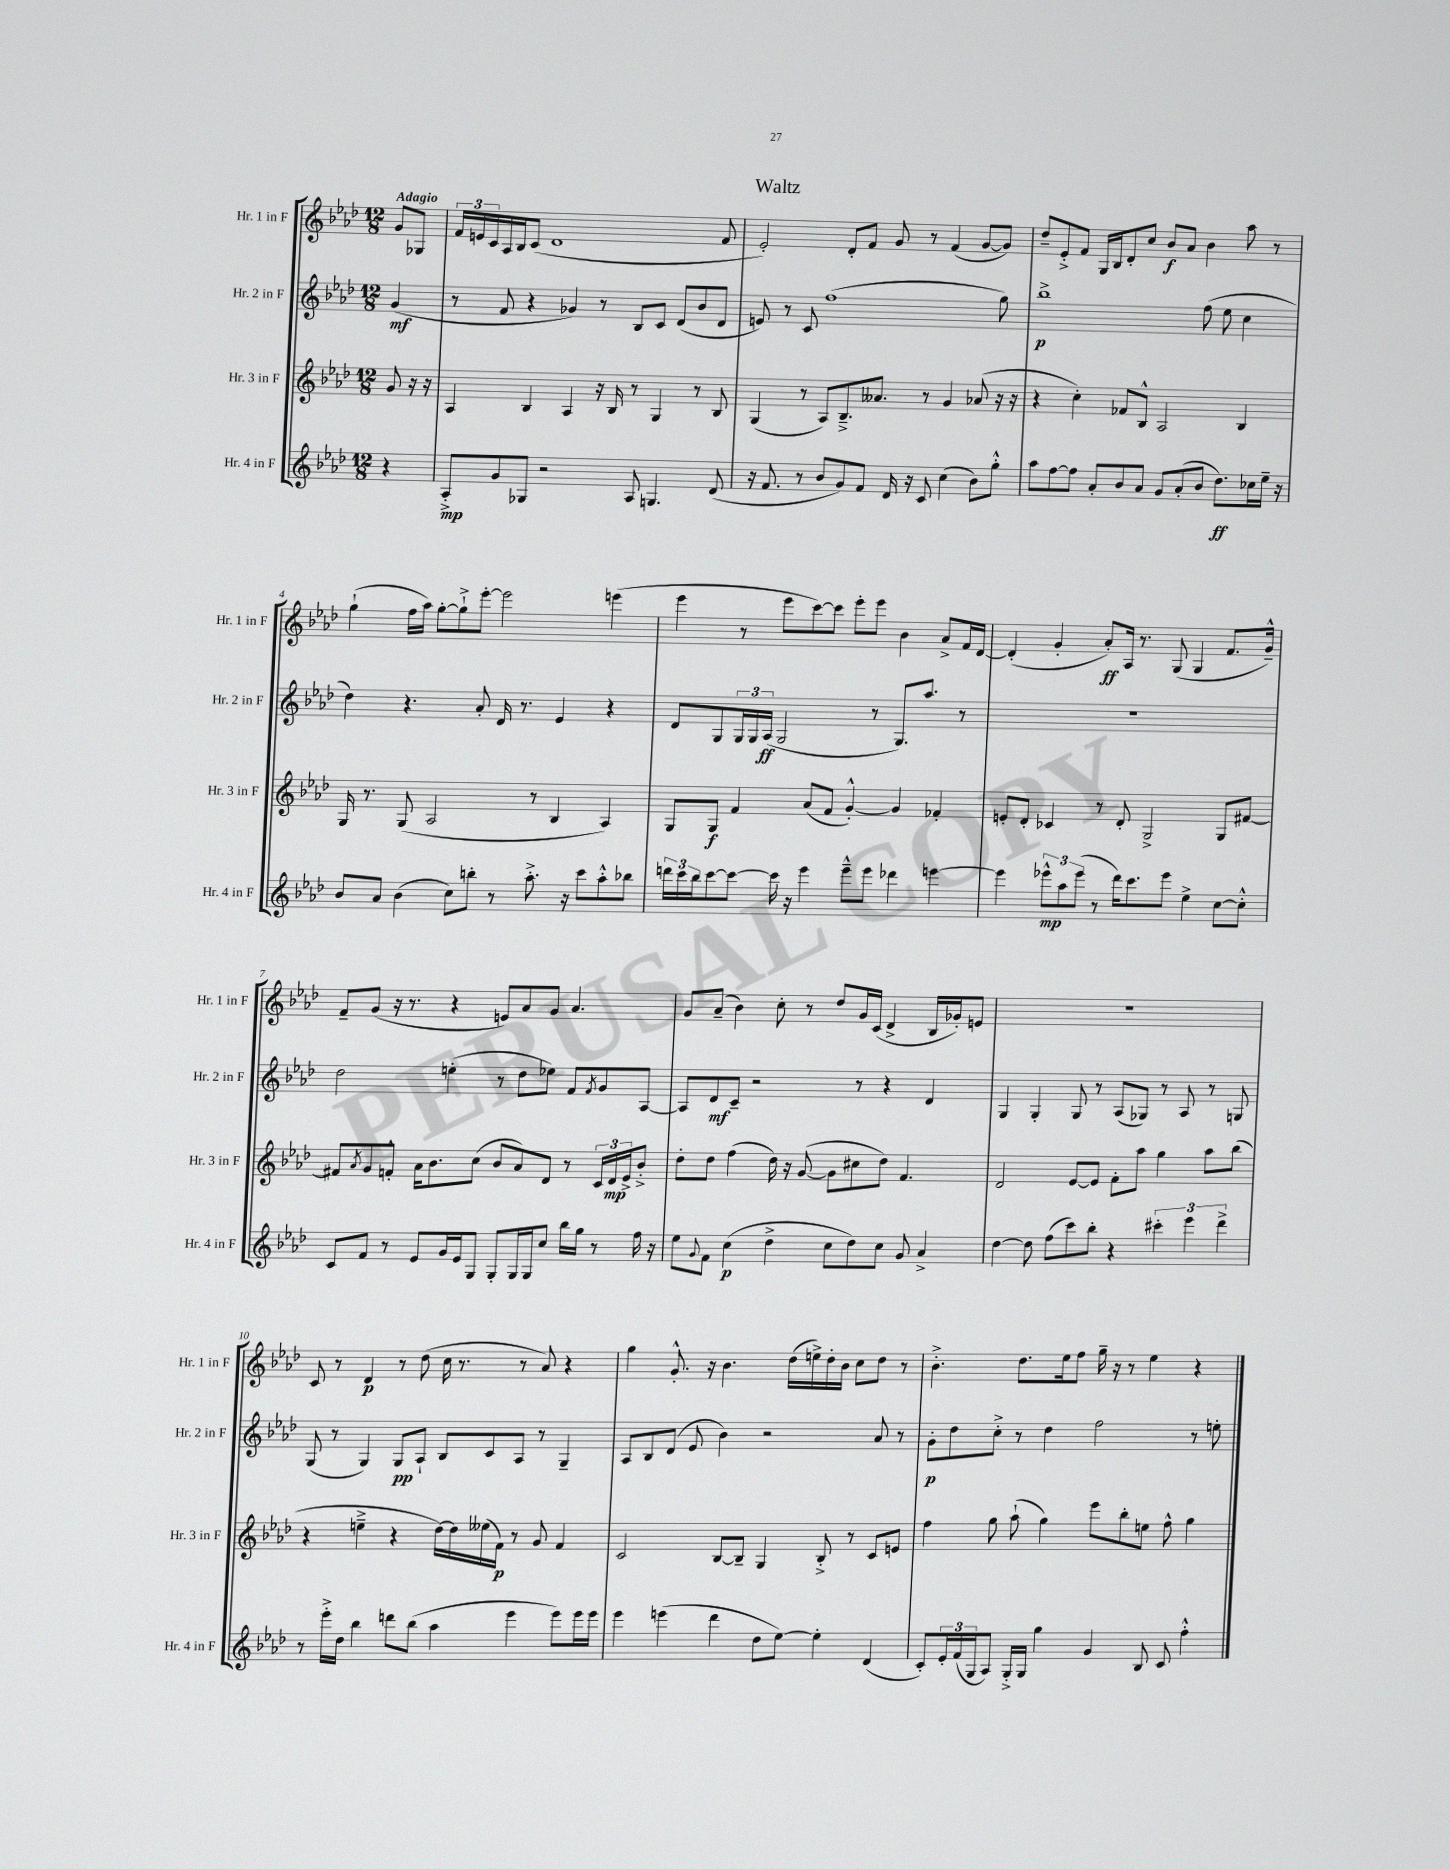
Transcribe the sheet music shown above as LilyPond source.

\header { title = "Waltz" }
<<
\new StaffGroup <<
\new Staff = "s0" \with { instrumentName = "Hr. 1 in F" shortInstrumentName = "Hr. 1 in F" } {
    \clef treble \key aes \major \numericTimeSignature \time 12/8 \partial 4 \tempo "Adagio"
    g'8 ges8 |
    \tuplet 3/2 { f'16 e'16 c'16 } aes16 bes16 c'8( des'1 f'8 |
    ees'2-.) des'8-. f'8 g'8 r8 f'4( g'8~ g'8) |
    des''8-- ees'8-.-> f'8 g16 bes16 des'8-. c''8 bes'8\f aes'8 bes'4 aes''8 r8 |
    g''4-!( f''16 aes''16) g''8~-. g''8-!-> ees'''8~-. ees'''2 e'''4( |
    ees'''4 r8 ees'''8 c'''8~) c'''8 ees'''8-. ees'''8 bes'4 aes'8-> f'16 des'16~ |
    des'4-.( g'4-. aes'8-.\ff) aes16 r8. g8( g4 f'8. g'16---^) |
    f'8-- g'8( r16 r8. r4 e'8) aes'8 g'8 aes'4. |
    g'8 aes'8--( bes'4) c''8-. r8 des''8 g'16 c'16( des'4-> bes16 ges'16-.) e'8 |
    R1. |
    c'8 r8 des'4\p r8 des''8( c''16 r8. r8 aes'8) r4 |
    g''4 g'8.-.-^ r16 bes'4. des''16( e''16->) des''16-. bes'16 c''8 des''8 r8 |
    bes'4.-.-> des''8. ees''16 f''8 g''16-- r16 r8 ees''4 r4 \bar "|." |
}
\new Staff = "s1" \with { instrumentName = "Hr. 2 in F" shortInstrumentName = "Hr. 2 in F" } {
    \clef treble \key aes \major \numericTimeSignature \time 12/8 \partial 4
    g'4\mf( |
    r8 f'8 r4 ges'4) r8 bes8 c'8 des'8( bes'8 des'8 |
    e'8) r8 c'8 f''1( g''8) |
    bes''1->\p f''8( ees''8 c''4 |
    des''4) r4. aes'8-. des'16 r8. ees'4 r4 |
    des'8 g8 \tuplet 3/2 { g16 g16 aes16\ff( } g2 r8 g8.) aes''8. r8 |
    R1. |
    des''2 e''4-.( r8 des''8 ees''8) f'8 \acciaccatura { f'8 } g'8 aes8~ |
    aes8 des'8\mf c'8-- r2 r8 r4 des'4 |
    g4 g4-. g8 r8 aes8( ges8) r8 aes8 r8 g8 |
    g8( r8 g4) g8\pp aes8-! bes8 c'8 aes8 r8 g4-- |
    aes8 bes8 des'8( ees'8 bes'4) r2 aes'8 r8 |
    g'8-.\p des''8 c''8-.-> r8 des''4 f''2 r8 e''8-. \bar "|." |
}
\new Staff = "s2" \with { instrumentName = "Hr. 3 in F" shortInstrumentName = "Hr. 3 in F" } {
    \clef treble \key aes \major \numericTimeSignature \time 12/8 \partial 4
    g'8 r16 r16 |
    aes4 bes4 aes4 r16 bes16 r8 g4 r8 bes8 |
    g4( r8 aes8) bes8.---> aeses'8. r8 g'4 aes'8( r16 r16 |
    r4 c''4-.) fes'8 bes8-^ aes2 bes4 |
    g16 r8. g8( aes2 r8 bes4 aes4) |
    g8 g8\f f'4 aes'8( f'8 g'4~-.-^) g'4 fes'4-. |
    e'8-. des'8-. ces'4 r8 des'8-. g2-> g8 fis'8~ |
    fis'8 \acciaccatura { aes'8 } g'8 f'8-.-^ aes'16 bes'8. c''8( bes'8 aes'8) des'8 r8 \tuplet 3/2 { c'16 des'16\mp ees'16-> } bes'8-.-> |
    des''8-. des''8 f''4( des''16) r16 g'8~( g'8 cis''8 des''8) f'4. |
    des'2 ees'8~ ees'8 f'8-. aes''8 g''4 aes''8 bes''8( |
    r4 e''4---> r4 des''16~) des''16 eeses''16( f'16\p) r8 g'8 f'4 |
    c'2 bes8~ bes8-- g4 bes8-.-> r8 c'8 e'8 |
    f''4 g''8 aes''8-!( g''4) ees'''8 bes''8-. e''8 f''8-^ g''4 \bar "|." |
}
\new Staff = "s3" \with { instrumentName = "Hr. 4 in F" shortInstrumentName = "Hr. 4 in F" } {
    \clef treble \key aes \major \numericTimeSignature \time 12/8 \partial 4
    r4 |
    aes8-.->\mp g'8 ges8 r2 aes8 g4. des'8( |
    r16 f'8. r8 bes'8 g'8) f'8 des'16 r16 c'8 c''4( bes'8) g''8-.-^ |
    aes''8 f''8~ f''8 aes'8-. bes'8 aes'8 g'8 aes'8-.( bes'8 des''8.\ff) ces''16 ees''16-- r16 |
    bes'8 aes'8 bes'4( c''8) b''8-. r8 aes''8.-.-> r16 c'''8 aes''8-.-^ bes''8 |
    \tuplet 3/2 { d'''16 c'''16 bes''16 } c'''8~ c'''8~ c'''16 r16 ees'''4 ees'''8---^ ees'''8 des'''4 e'''4~ |
    e'''4 \tuplet 3/2 { ees'''8-^\mp aes''8 ees'''8( } r8 des'''16) c'''8. ees'''8 ees''4-> c''8~ c''8-.-^ |
    c'8 f'8 r8 ees'8 g'16 ees'16 g8 g8-. g16 g16 c''8 bes''16 g''16 r8 f''16 r16 |
    ees''8 \appoggiatura { g'8 } f'8 c''4\p( des''4-> c''8 des''8) c''8 g'8 aes'4-> |
    des''4~ des''8 f''8( c'''8) bes''8-. r4 \tuplet 3/2 { cis'''4-. ees'''4 des'''4-> } |
    r8 ees'''16-.-> des''16 bes''4 d'''8 bes''8( aes''4 ees'''4 ees'''8) ees'''16 ees'''16 |
    ees'''4 e'''4( des'''4 des''8 ees''8~) ees''4-. des'4( |
    c'8-.) \tuplet 3/2 { ees'16-. f'16( g16 } aes8) g16-.-> g16 g''4 g'4 bes8 c'8 f''4-.-^ \bar "|." |
}
>>
>>
